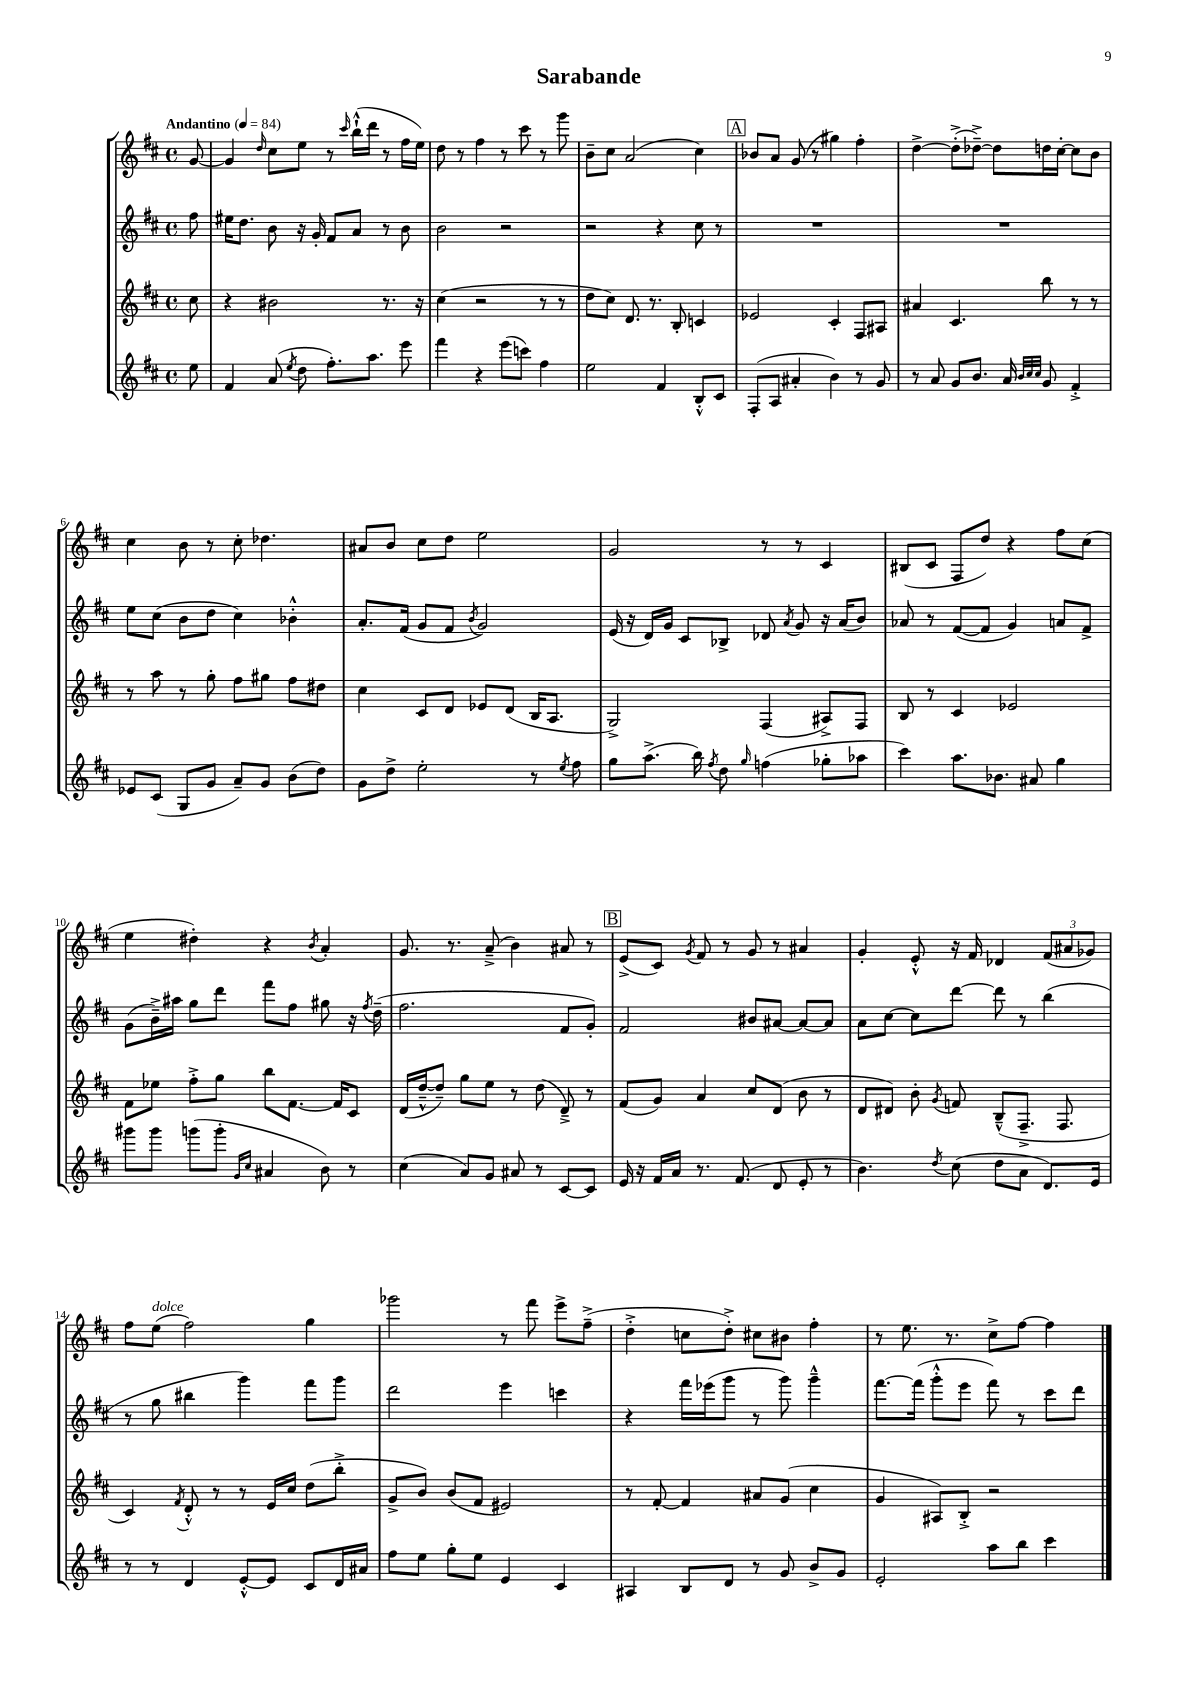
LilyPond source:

\header { title = "Sarabande" }
<<
\new StaffGroup <<
\new Staff = "s0" {
    \clef treble \key d \major \defaultTimeSignature \time 4/4 \partial 8 \tempo "Andantino" 4 = 84
    \autoBeamOff g'8~ |
    g'4 \grace { d''16 } cis''8[ e''8] r8 \grace { cis'''16 } b''16[-!-^( d'''16] r8 fis''16[ e''16]) |
    d''8 r8 fis''4 r8 cis'''8 r8 g'''8 |
    b'8[-- cis''8] a'2( cis''4) |
    \mark \markup { \box "A" } bes'8[ a'8] g'8( r8 gis''4) fis''4-. |
    d''4~-> d''8[-.->( des''8]~--->) des''8[ d''16 cis''16]~-. cis''8[ b'8] |
    cis''4 b'8 r8 cis''8-. des''4. |
    ais'8[ b'8] cis''8[ d''8] e''2 |
    g'2 r8 r8 cis'4 |
    bis8[( cis'8] fis8[ d''8]) r4 fis''8[ cis''8]( |
    e''4 dis''4-.) r4 \acciaccatura { b'8 } a'4-. |
    g'8. r8. a'8--->( b'4) ais'8 r8 |
    \mark \markup { \box "B" } e'8[->( cis'8]) \acciaccatura { g'8 } fis'8 r8 g'8 r8 ais'4 |
    g'4-. e'8-.-^ r16 fis'16 des'4 \tuplet 3/2 { fis'8[( ais'8 ges'8]) } |
    fis''8[ e''8]^\markup { \italic "dolce" }( fis''2) g''4 |
    ges'''2 r8 fis'''8 e'''8[-> fis''8]--->( |
    d''4-.-> c''8[ d''8]-.->) cis''8[ bis'8] fis''4-. |
    r8 e''8. r8. cis''8[-> fis''8]~ fis''4 \bar "|." |
}
\new Staff = "s1" {
    \clef treble \key d \major \defaultTimeSignature \time 4/4 \partial 8
    \autoBeamOff fis''8 |
    eis''16[ d''8.] b'8 r16 g'16-. fis'8[ a'8] r8 b'8 |
    b'2 r2 |
    r2 r4 cis''8 r8 |
    \mark \markup { \box "A" } R1 |
    R1 |
    e''8[ cis''8]( b'8[ d''8] cis''4) bes'4-.-^ |
    a'8.[-. fis'16]( g'8[ fis'8] \acciaccatura { b'8 } g'2) |
    e'16( r16 d'16[) g'16] cis'8[ bes8]-> des'8 \acciaccatura { a'8 } g'8 r16 a'16[( b'8]) |
    aes'8 r8 fis'8[~( fis'8] g'4) a'8[ fis'8]-> |
    g'8[( b'16--->) ais''16] g''8[ d'''8] fis'''8[ fis''8] gis''8 r16 \acciaccatura { fis''8 } d''16--( |
    fis''2. fis'8[ g'8]-.) |
    \mark \markup { \box "B" } fis'2 bis'8[ ais'8]~ ais'8[~ ais'8] |
    a'8[ cis''8]~ cis''8[ d'''8]~ d'''8 r8 b''4( |
    r8 g''8 bis''4 g'''4) fis'''8[ g'''8] |
    d'''2 e'''4 c'''4 |
    r4 fis'''16[ ees'''16( g'''8] r8 g'''8) g'''4---^ |
    fis'''8.[~ fis'''16]( g'''8[-.-^ e'''8] fis'''8) r8 cis'''8[ d'''8] \bar "|." |
}
\new Staff = "s2" {
    \clef treble \key d \major \defaultTimeSignature \time 4/4 \partial 8
    \autoBeamOff cis''8 |
    r4 bis'2 r8. r16 |
    cis''4( r2 r8 r8 |
    d''8[ cis''8]) d'8. r8. b8-. c'4 |
    \mark \markup { \box "A" } ees'2 cis'4-. fis8[ ais8] |
    ais'4 cis'4. b''8 r8 r8 |
    r8 a''8 r8 g''8-. fis''8[ gis''8] fis''8[ dis''8] |
    cis''4 cis'8[ d'8] ees'8[ d'8]( b16[ a8.] |
    g2->) fis4( ais8[->) fis8] |
    b8 r8 cis'4 ees'2 |
    fis'8[ ees''8] fis''8[-.-> g''8] b''8[ fis'8.]~ fis'16[ cis'8] |
    d'16[( d''16~---^ d''8]--) g''8[ e''8] r8 d''8( d'8--->) r8 |
    \mark \markup { \box "B" } fis'8[( g'8]) a'4 cis''8[ d'8]( b'8 r8 |
    d'8[ dis'8]) b'8-. \acciaccatura { g'8 } f'8 b8[---^( fis8.]---> fis8. |
    cis'4) \acciaccatura { fis'8 } d'8-.-^ r8 r8 e'16[ cis''16] d''8[( b''8]-.-> |
    g'8[-> b'8]) b'8[( fis'8] eis'2) |
    r8 fis'8~-. fis'4 ais'8[ g'8]( cis''4 |
    g'4 ais8[) b8]-.-> r2 \bar "|." |
}
\new Staff = "s3" {
    \clef treble \key d \major \defaultTimeSignature \time 4/4 \partial 8
    \autoBeamOff e''8 |
    fis'4 a'8( \acciaccatura { e''8 } d''8 fis''8.[-.) a''8.] e'''8 |
    fis'''4 r4 e'''8[( c'''8]) fis''4 |
    e''2 fis'4 b8[-.-^ cis'8] |
    \mark \markup { \box "A" } fis8[-.( a8] ais'4-. b'4) r8 g'8 |
    r8 a'8 g'8[ b'8.] a'16 \grace { b'32[ cis''32 cis''32] } g'8 fis'4-.-> |
    ees'8[ cis'8]( g8[ g'8] a'8[--) g'8] b'8[( d''8]) |
    g'8[ d''8]-> e''2-. r8 \acciaccatura { e''8 } fis''8 |
    g''8[ a''8.]->( b''16) \acciaccatura { fis''8 } d''8 \grace { g''16 } f''4( ges''8[-. aes''8] |
    cis'''4) a''8.[ bes'8.] ais'8 g''4 |
    gis'''8[ gis'''8] g'''8[( g'''8]-. \grace { g'16[ cis''16] } ais'4 b'8) r8 |
    cis''4( a'8[) g'8] ais'8 r8 cis'8[~ cis'8] |
    \mark \markup { \box "B" } e'16 r16 fis'16[ a'16] r8. fis'8.( d'8 e'8-. r8 |
    b'4.) \acciaccatura { d''8 } cis''8( d''8[ a'8] d'8.[) e'16] |
    r8 r8 d'4 e'8[~-.-^ e'8] cis'8[ d'16 ais'16] |
    fis''8[ e''8] g''8[-. e''8] e'4 cis'4 |
    ais4 b8[ d'8] r8 g'8 b'8[-> g'8] |
    e'2-. a''8[ b''8] cis'''4 \bar "|." |
}
>>
>>
